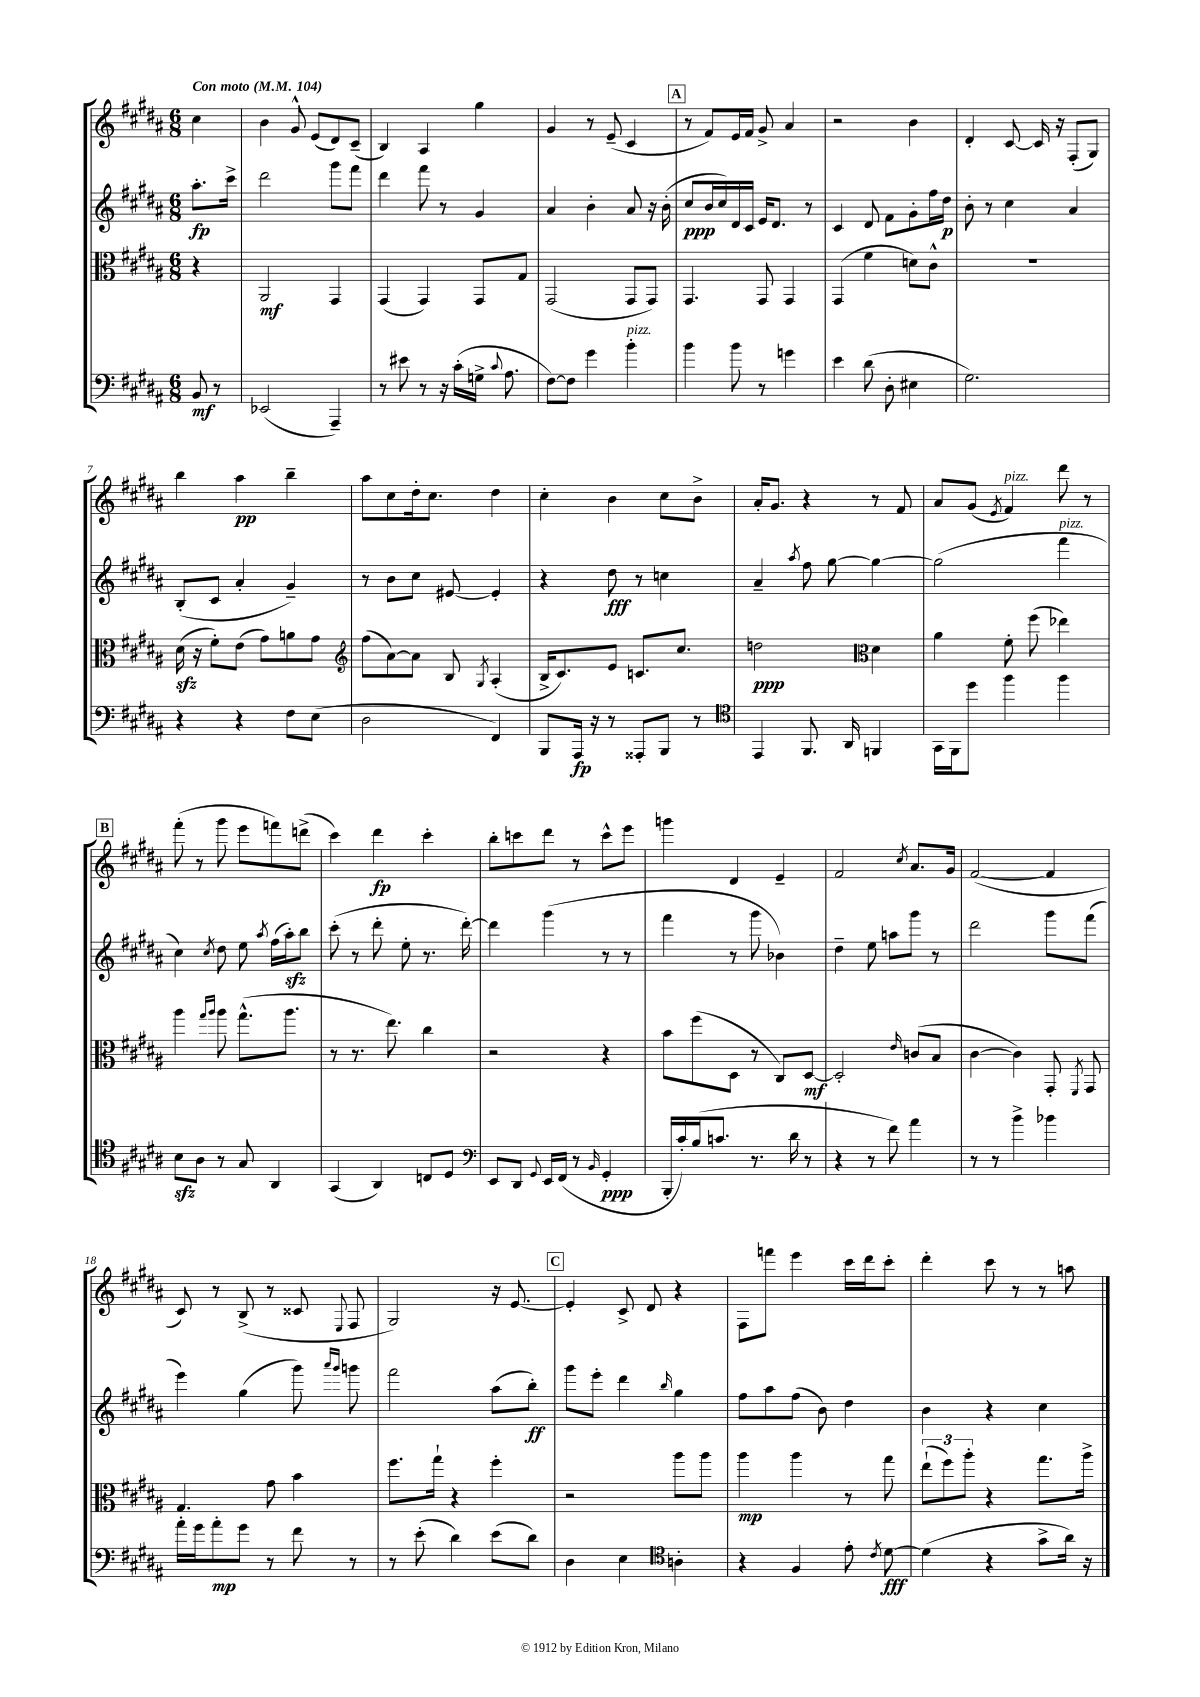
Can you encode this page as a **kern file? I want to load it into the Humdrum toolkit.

**kern	**dynam	**kern	**dynam	**kern	**dynam	**kern	**dynam
*part4	*part4	*part3	*part3	*part2	*part2	*part1	*part1
*staff4	*staff4	*staff3	*staff3	*staff2	*staff2	*staff1	*staff1
*clefF4	*	*clefC3	*	*clefG2	*	*clefG2	*
*k[f#c#g#d#a#]	*	*k[f#c#g#d#a#]	*	*k[f#c#g#d#a#]	*	*k[f#c#g#d#a#]	*
*M6/8	*	*M6/8	*	*M6/8	*	*M6/8	*
*MM104	*	*MM104	*	*MM104	*	*MM104	*
=	=	=	=	=	=	=	=
!	!	!	!	!	!	!LO:TX:a:B:t=Con moto	!
8BB/	mf	4r	.	8.aa#'\L	fp	4cc#\	.
8r	.	.	.	.	.	.	.
.	.	.	.	16ccc#^\Jk	.	.	.
=1	=1	=1	=1	=1	=1	=1	=1
(2EE-X/	.	2AA#/	mf	2ddd#\	.	4b\	.
.	.	.	.	.	.	8g#^^/	.
.	.	.	.	.	.	(8e/L	.
4AAA#~/)	.	4GG#/	.	8ggg#\L	.	8d#/)	.
.	.	.	.	8fff#\J	.	(8c#~/J	.
=2	=2	=2	=2	=2	=2	=2	=2
8r	.	(4GG#/	.	4ddd#\	.	4B/)	.
8e#X\	.	.	.	.	.	.	.
8r	.	4GG#/)	.	8fff#\	.	4A#/	.
16r	.	.	.	8r	.	.	.
(16c#'\LL	.	.	.	.	.	.	.
16Gn^\JJ	.	8GG#/L	.	4g#/	.	4gg#\	.
8qqc#/	.	.	.	.	.	.	.
8.A#\	.	.	.	.	.	.	.
.	.	8G#/J	.	.	.	.	.
=3	=3	=3	=3	=3	=3	=3	=3
[8F#\L)	.	(2GG#/	.	4a#/	.	4g#/	.
8F#\J]	.	.	.	.	.	.	.
4g#\	.	.	.	4b'\	.	8r	.
.	.	.	.	.	.	(8e~/	.
!LO:TX:a:i:t=pizz.	!	!	!	!	!	!	!
4b'\	.	8GG#/L	.	8a#/	.	4c#/	.
.	.	8GG#/J)	.	16r	.	.	.
.	.	.	.	(16b'\	.	.	.
!!LO:REH:place=s1:t=A
=4	=4	=4	=4	=4	=4	=4	=4
4b\	.	4.GG#/	.	8cc#/L	ppp	8r	.
.	.	.	.	16b/L	.	8f#/L)	.
.	.	.	.	16cc#/)	.	.	.
8b\	.	.	.	16d#/	.	16e/L	.
.	.	.	.	16c#/JJ	.	16f#/JJ	.
8r	.	8GG#/	.	16e/KL	.	8g#^/	.
.	.	.	.	8.d#/J	.	.	.
4gn\	.	4GG#/	.	.	.	4a#/	.
.	.	.	.	8r	.	.	.
=5	=5	=5	=5	=5	=5	=5	=5
4e\	.	(4GG#/	.	4c#/	.	2r	.
(8d#\	.	4f#\	.	8d#/	.	.	.
8D#'\	.	.	.	8f#\L	.	.	.
4E#X\	.	8dn\L)	.	8g#'\	.	4b\	.
.	.	8c#^^\J	.	16ff#\L	.	.	.
.	.	.	.	16dd#\JJ	p	.	.
=6	=6	=6	=6	=6	=6	=6	=6
2.G#\)	.	2.r	.	8b'\	.	4d#'/	.
.	.	.	.	8r	.	.	.
.	.	.	.	4cc#\	.	[8c#/	.
.	.	.	.	.	.	16c#/]	.
.	.	.	.	.	.	16r	.
.	.	.	.	4a#/	.	(8F#'/L	.
.	.	.	.	.	.	8G#/J)	.
!!LO:LB:g=z
=7	=7	=7	=7	=7	=7	=7	=7
4r	.	(16d#zz\	.	(8B'/L	.	4bb\	.
.	.	16r	.	.	.	.	.
.	.	8f#'\L)	.	8c#/J	.	.	.
4r	.	(8e\J	.	4a#'/	.	4aa#\	pp
.	.	8g#\L)	.	.	.	.	.
8F#\L	.	8an\	.	4g#~/)	.	4bb~\	.
(8E\J	.	8g#\J	.	.	.	.	.
=8	=8	=8	=8	=8	=8	=8	=8
*	*	*clefG2	*	*	*	*	*
2D#\	.	(8ff#\L	.	8r	.	8aa#\L	.
.	.	[8a#\)	.	8b\L	.	8cc#\	.
.	.	8a#\J]	.	8cc#\J	.	16dd#'\k	.
.	.	.	.	.	.	8.cc#\J	.
.	.	8B/	.	[8e#X/	.	.	.
.	.	8qG#/	.	.	.	.	.
4FF#/)	.	(4A#'/	.	4e#'/]	.	4dd#\	.
=9	=9	=9	=9	=9	=9	=9	=9
8BBB/L	.	16B^/KL	.	4r	.	4cc#'\	.
.	.	8.c#/)	.	.	.	.	.
16AAA#/Jk	fp	.	.	.	.	.	.
16r	.	.	.	.	.	.	.
8r	.	8e/J	.	8dd#\	fff	4b\	.
8AAA##X'/L	.	8.cn/L	.	8r	.	.	.
8BBB/J	.	.	.	4ccn\	.	8cc#\L	.
.	.	8.cc#/J	.	.	.	.	.
8r	.	.	.	.	.	8b^\J	.
=10	=10	=10	=10	=10	=10	=10	=10
*clefC4	*	*	*	*	*	*	*
4EE/	.	2ddn\	ppp	4a#~/	.	16a#'/KL	.
.	.	.	.	.	.	8.g#/J	.
.	.	.	.	8qaa#/	.	.	.
8.FF#/	.	.	.	8ff#\	.	4r	.
.	.	.	.	[8gg#\	.	.	.
16AA#/	.	.	.	.	.	.	.
*	*	*clefC3	*	*	*	*	*
4FFn/	.	4d#\	.	4gg#\_	.	8r	.
.	.	.	.	.	.	8f#/	.
=11	=11	=11	=11	=11	=11	=11	=11
16GG#\LL	.	4a#\	.	(2gg#\]	.	8a#/L	.
16FF#\J	.	.	.	.	.	.	.
8dd#\J	.	.	.	.	.	(8g#/J	.
.	.	.	.	.	.	8qe/	.
!	!	!	!	!	!	!LO:TX:a:i:t=pizz.	!
4ff#\	.	8f#'\	.	.	.	4f#/)	.
.	.	(8ff#\	.	.	.	.	.
!	!	!	!	!LO:TX:a:i:t=pizz.	!	!	!
4ff#\	.	4ee-X\)	.	4fff#\	.	8ddd#\	.
.	.	.	.	.	.	8r	.
!!LO:LB:g=z
!!LO:REH:place=s1:t=B
=12	=12	=12	=12	=12	=12	=12	=12
8Bzz\L	.	4aa#\	.	4cc#\)	.	(8fff#'\	.
8A#\J	.	.	.	.	.	8r	.
.	.	16qqgg#/LL	.	.	.	.	.
.	.	16qqaa#/JJ	.	8qcc#/	.	.	.
8r	.	8aa#\	.	8dd#\	.	8ggg#\	.
8G#/	.	(8.gg#^^\L	.	8ee\	.	8eee\L	.
.	.	.	.	8qaa#/	.	.	.
4AA#/	.	.	.	(16ff#\LL	.	8fffn\)	.
.	.	8.aa#\J	.	16aa#zz'\J)	.	.	.
.	.	.	.	8bb\J	.	(8dddn^\J	.
=13	=13	=13	=13	=13	=13	=13	=13
(4GG#/	.	8r	.	(8ccc#'\	.	4ccc#\)	.
.	.	8.r	.	8r	.	.	.
4AA#/)	.	.	.	8ddd#'\	.	4ddd#\	fp
.	.	8.ee\)	.	.	.	.	.
.	.	.	.	8ee'\	.	.	.
8Cn/L	.	4cc#\	.	8.r	.	4ccc#'\	.
8D#/J	.	.	.	.	.	.	.
.	.	.	.	[16ddd#'\)	.	.	.
=14	=14	=14	=14	=14	=14	=14	=14
*clefF4	*	*	*	*	*	*	*
8EE/L	.	2r	.	4ddd#\]	.	8bb'\L	.
8DD#/J	.	.	.	.	.	8cccn\	.
8qqGG#/	.	.	.	.	.	.	.
16EE/LL	.	.	.	(4ggg#\	.	8ddd#\J	.
(16FF#/JJ	.	.	.	.	.	.	.
8r	.	.	.	.	.	8r	.
16qqBB/	.	.	.	.	.	.	.
4GG#'/	ppp	4r	.	8r	.	8ccc^^\L	.
.	.	.	.	8r	.	8eee\J	.
=15	=15	=15	=15	=15	=15	=15	=15
16BBB'/LL	.	8b\L	.	4fff#\	.	4gggn\	.
16c#'/)	.	.	.	.	.	.	.
(16B/J	.	(8ff#\	.	.	.	.	.
8.cn/J	.	.	.	.	.	.	.
.	.	8D#\J	.	8r	.	4d#/	.
8.r	.	8r	.	8ggg#\	.	.	.
.	.	8C#/L)	.	4b-X\)	.	4e~/	.
16d#\	.	.	.	.	.	.	.
8r	.	[8D#/J	mf	.	.	.	.
=16	=16	=16	=16	=16	=16	=16	=16
4r	.	2D#'/]	.	4dd#~\	.	2f#/	.
8r	.	.	.	8ee\	.	.	.
8f#\)	.	.	.	8aan\L	.	.	.
.	.	16qqe/	.	.	.	8qcc#/	.
4a#\	.	(8cn/L	.	8ggg#\J	.	8.a#/L	.
.	.	8B/J	.	8r	.	.	.
.	.	.	.	.	.	16g#/Jk	.
=17	=17	=17	=17	=17	=17	=17	=17
8r	.	[4c#\	.	2ddd#\	.	([2f#/	.
8r	.	.	.	.	.	.	.
4b^\	.	4c#\])	.	.	.	.	.
4b-X\	.	8GG#'/	.	8ggg#\L	.	4f#/]	.
.	.	8qFF#/	.	.	.	.	.
.	.	8GG#/	.	(8fff#\J	.	.	.
!!LO:LB:g=z
=18	=18	=18	=18	=18	=18	=18	=18
16a#'\LL	.	4.G#/	.	4eee\)	.	8c#/)	.
16g#\J	.	.	.	.	.	.	.
8a#'\	mp	.	.	.	.	8r	.
8g#\J	.	.	.	(4gg#\	.	(8B^/	.
8r	.	8g#\	.	.	.	8r	.
8f#\	.	4b\	.	8ggg#\)	.	8c##X/	.
.	.	.	.	16qqaaa#/LL	.	.	.
.	.	.	.	16qqggg#/JJ	.	8qqE/	.
8r	.	.	.	8gggn\	.	8F#/	.
=19	=19	=19	=19	=19	=19	=19	=19
8r	.	8.ff#\L	.	2fff#\	.	2G#/)	.
(8e'\	.	.	.	.	.	.	.
.	.	16gg#`\Jk	.	.	.	.	.
4d#\)	.	4r	.	.	.	.	.
(8e\L	.	4ff#'\	.	(8aa#\L	.	16r	.
.	.	.	.	.	.	[8.e/	.
8d#\J)	.	.	.	8bb'\J)	ff	.	.
!!LO:REH:place=s1:t=C
=20	=20	=20	=20	=20	=20	=20	=20
4D#\	.	2r	.	8ggg#\L	.	4e'/]	.
.	.	.	.	8eee'\J	.	.	.
4E\	.	.	.	4ddd#\	.	8c#^/	.
.	.	.	.	.	.	8d#/	.
*clefC4	*	*	*	*	*	*	*
.	.	.	.	16qqbb/	.	.	.
4An'\	.	8aa#\L	.	4gg#\	.	4r	.
.	.	8aa#\J	.	.	.	.	.
=21	=21	=21	=21	=21	=21	=21	=21
4r	.	4aa#\	mp	8ff#\L	.	8F#\L	.
.	.	.	.	8aa#\	.	8fffn\J	.
4F#/	.	4aa#\	.	(8ff#\J	.	4eee\	.
.	.	.	.	8b\)	.	.	.
8e'\	.	8r	.	4dd#\	.	16ccc#\LL	.
.	.	.	.	.	.	16ddd#\J	.
8qc#/	.	.	.	.	.	.	.
[8d#\	fff	8gg#\	.	.	.	8ccc#'\J	.
=22	=22	=22	=22	=22	=22	=22	=22
(4d#\]	.	(12ee`\L	.	4b\	.	4ddd#'\	.
.	.	12ff#\)	.	.	.	.	.
.	.	12aa#'\J	.	.	.	.	.
4r	.	4r	.	4r	.	8ccc#\	.
.	.	.	.	.	.	8r	.
8g#^\L	.	8.gg#\L	.	4cc#\	.	8r	.
16a#\Jk)	.	.	.	.	.	8aan\	.
16r	.	16aa#^\Jk	.	.	.	.	.
==	==	==	==	==	==	==	==
*-	*-	*-	*-	*-	*-	*-	*-
